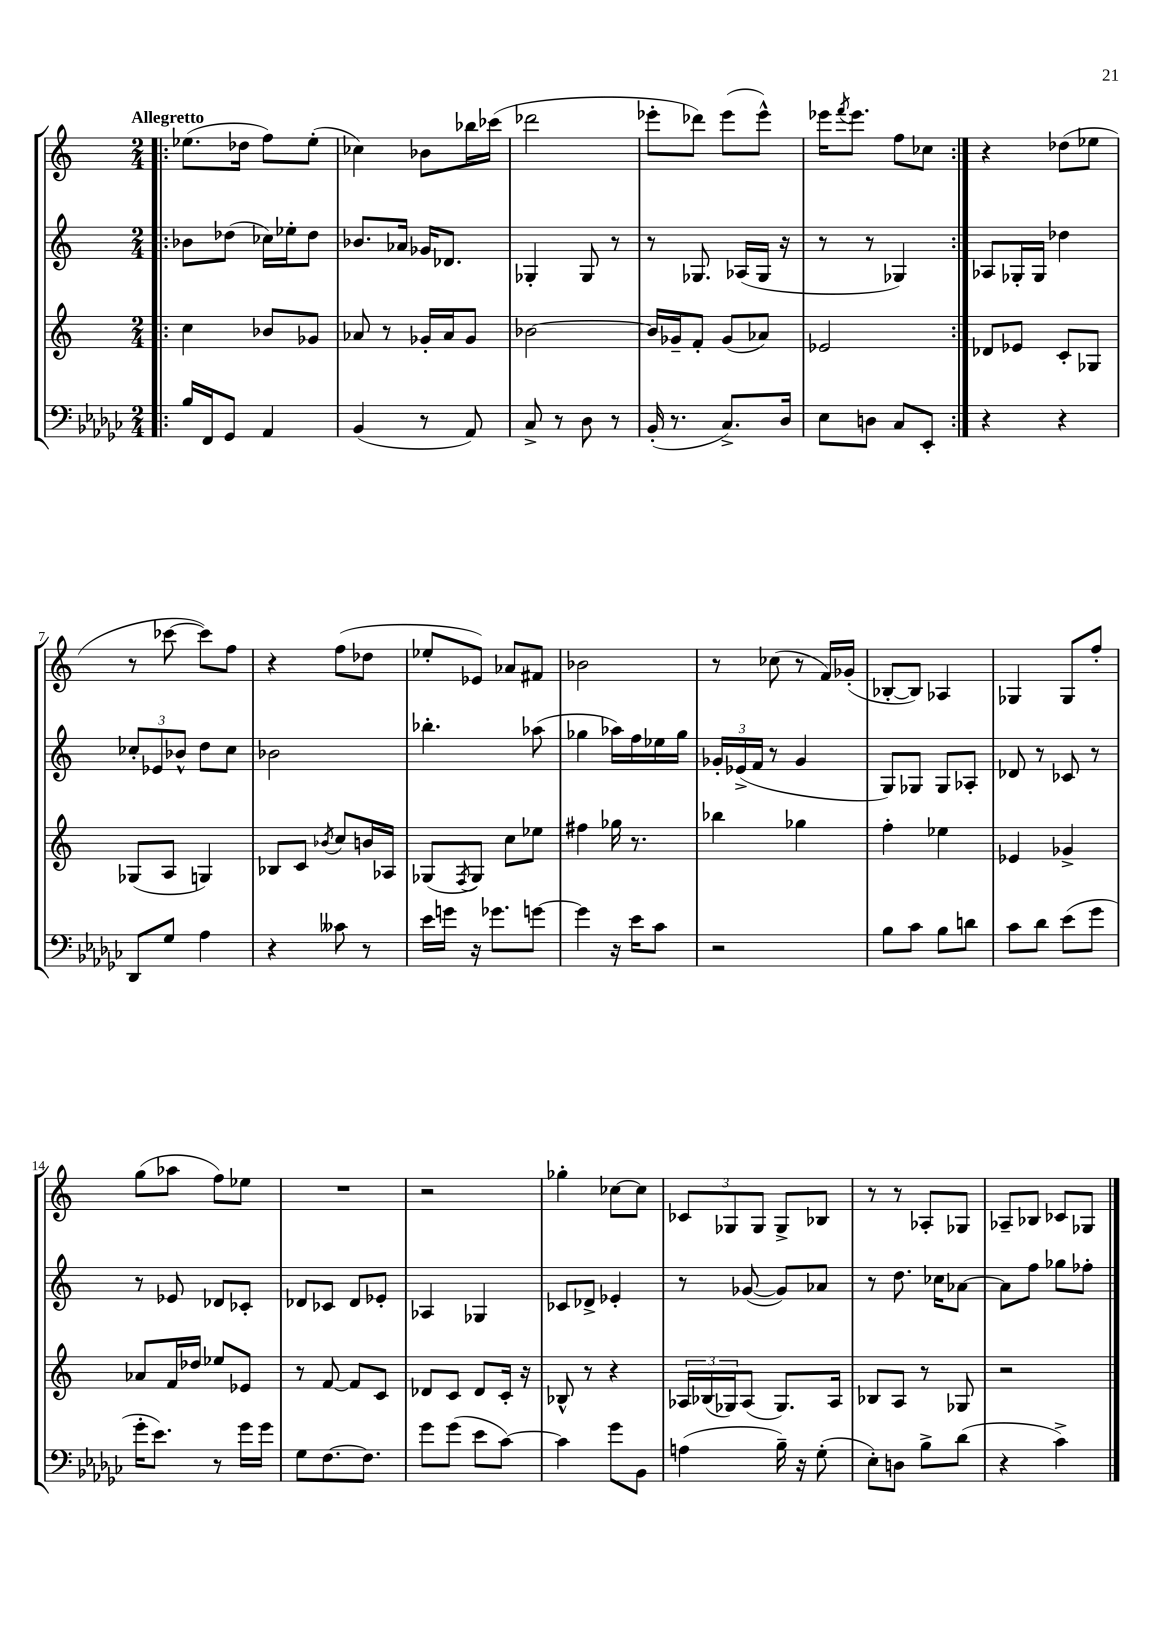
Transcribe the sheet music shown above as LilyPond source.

<<
\new StaffGroup <<
\new Staff = "s0" {
    \clef treble \key c \major \numericTimeSignature \time 2/4 \tempo "Allegretto"
    \repeat volta 2 { \bar ".|:" ees''8.( des''16 f''8) ees''8-.( |
    ces''4) bes'8 bes''16 ces'''16( |
    des'''2 |
    ees'''8-. des'''8) ees'''8( ees'''8-^) |
    ees'''16 \acciaccatura { f'''8 } ees'''8. f''8 ces''8 | }
    r4 des''8( ees''8 |
    r8 ces'''8~ ces'''8) f''8 |
    r4 f''8( des''8 |
    ees''8-. ees'8) aes'8 fis'8 |
    bes'2 |
    r8 ces''8( r8 f'16) ges'16-.( |
    bes8~-. bes8) aes4 |
    ges4 ges8 f''8-. |
    g''8( aes''8 f''8) ees''8 |
    R2 |
    r2 |
    ges''4-. ces''8~ ces''8 |
    \tuplet 3/2 { ces'8 ges8 ges8 } ges8-> bes8 |
    r8 r8 aes8-. ges8 |
    aes8-- bes8 ces'8 ges8 \bar "|." |
}
\new Staff = "s1" {
    \clef treble \key c \major \numericTimeSignature \time 2/4
    \repeat volta 2 { \bar ".|:" bes'8 des''8( ces''16) ees''16-. des''8 |
    bes'8. aes'16 ges'16 des'8. |
    ges4-. ges8 r8 |
    r8 ges8. aes16( ges16 r16 |
    r8 r8 ges4) | }
    aes8 ges16-. ges16 des''4 |
    \tuplet 3/2 { ces''8-. ees'8 bes'8-^ } d''8 ces''8 |
    bes'2 |
    bes''4.-. aes''8( |
    ges''4 aes''16) f''16 ees''16 ges''16 |
    \tuplet 3/2 { ges'16-. ees'16->( f'16 } r8 ges'4 |
    g8) ges8 ges8 aes8-. |
    des'8 r8 ces'8 r8 |
    r8 ees'8 des'8 ces'8-. |
    des'8 ces'8 des'8 ees'8-. |
    aes4 ges4 |
    ces'8 des'8-> ees'4-. |
    r8 ges'8~( ges'8) aes'8 |
    r8 d''8. ces''16 aes'8~ |
    aes'8 f''8 ges''8 fes''8-. \bar "|." |
}
\new Staff = "s2" {
    \clef treble \key c \major \numericTimeSignature \time 2/4
    \repeat volta 2 { \bar ".|:" c''4 bes'8 ges'8 |
    aes'8 r8 ges'16-. aes'16 ges'8 |
    bes'2~ |
    bes'16 ges'16-- f'8-. ges'8( aes'8) |
    ees'2 | }
    des'8 ees'8 c'8-. ges8 |
    ges8( a8 g4) |
    bes8 c'8 \acciaccatura { bes'8 } c''8 b'16 aes16 |
    ges8( \acciaccatura { f8 } ges8) c''8 ees''8 |
    fis''4 ges''16 r8. |
    bes''4 ges''4 |
    f''4-. ees''4 |
    ees'4 ges'4-> |
    aes'8 f'16 des''16 ees''8 ees'8 |
    r8 f'8~ f'8 c'8 |
    des'8 c'8 des'8 c'16-. r16 |
    bes8-^ r8 r4 |
    \tuplet 3/2 { aes16 bes16( ges16) } aes8( ges8.) aes16 |
    bes8 a8 r8 ges8 |
    r2 \bar "|." |
}
\new Staff = "s3" {
    \clef bass \key ges \major \numericTimeSignature \time 2/4
    \repeat volta 2 { \bar ".|:" bes16 f,16 ges,8 aes,4 |
    bes,4( r8 aes,8) |
    ces8-> r8 des8 r8 |
    bes,16-.( r8. ces8.->) des16 |
    ees8 d8 ces8 ees,8-. | }
    r4 r4 |
    des,8 ges8 aes4 |
    r4 ceses'8 r8 |
    ees'16 g'16 r16 ges'8. g'8~ |
    g'4 r16 ees'16 ces'8 |
    r2 |
    bes8 ces'8 bes8 d'8 |
    ces'8 des'8 ees'8( ges'8 |
    ges'16-. ees'8.) r8 ges'16 ges'16 |
    ges8 f8.~ f8. |
    ges'8 ges'8( ees'8 ces'8~) |
    ces'4 ges'8 bes,8 |
    a4( bes16--) r16 ges8-.( |
    ees8-.) d8 bes8-> des'8( |
    r4 ces'4->) \bar "|." |
}
>>
>>
